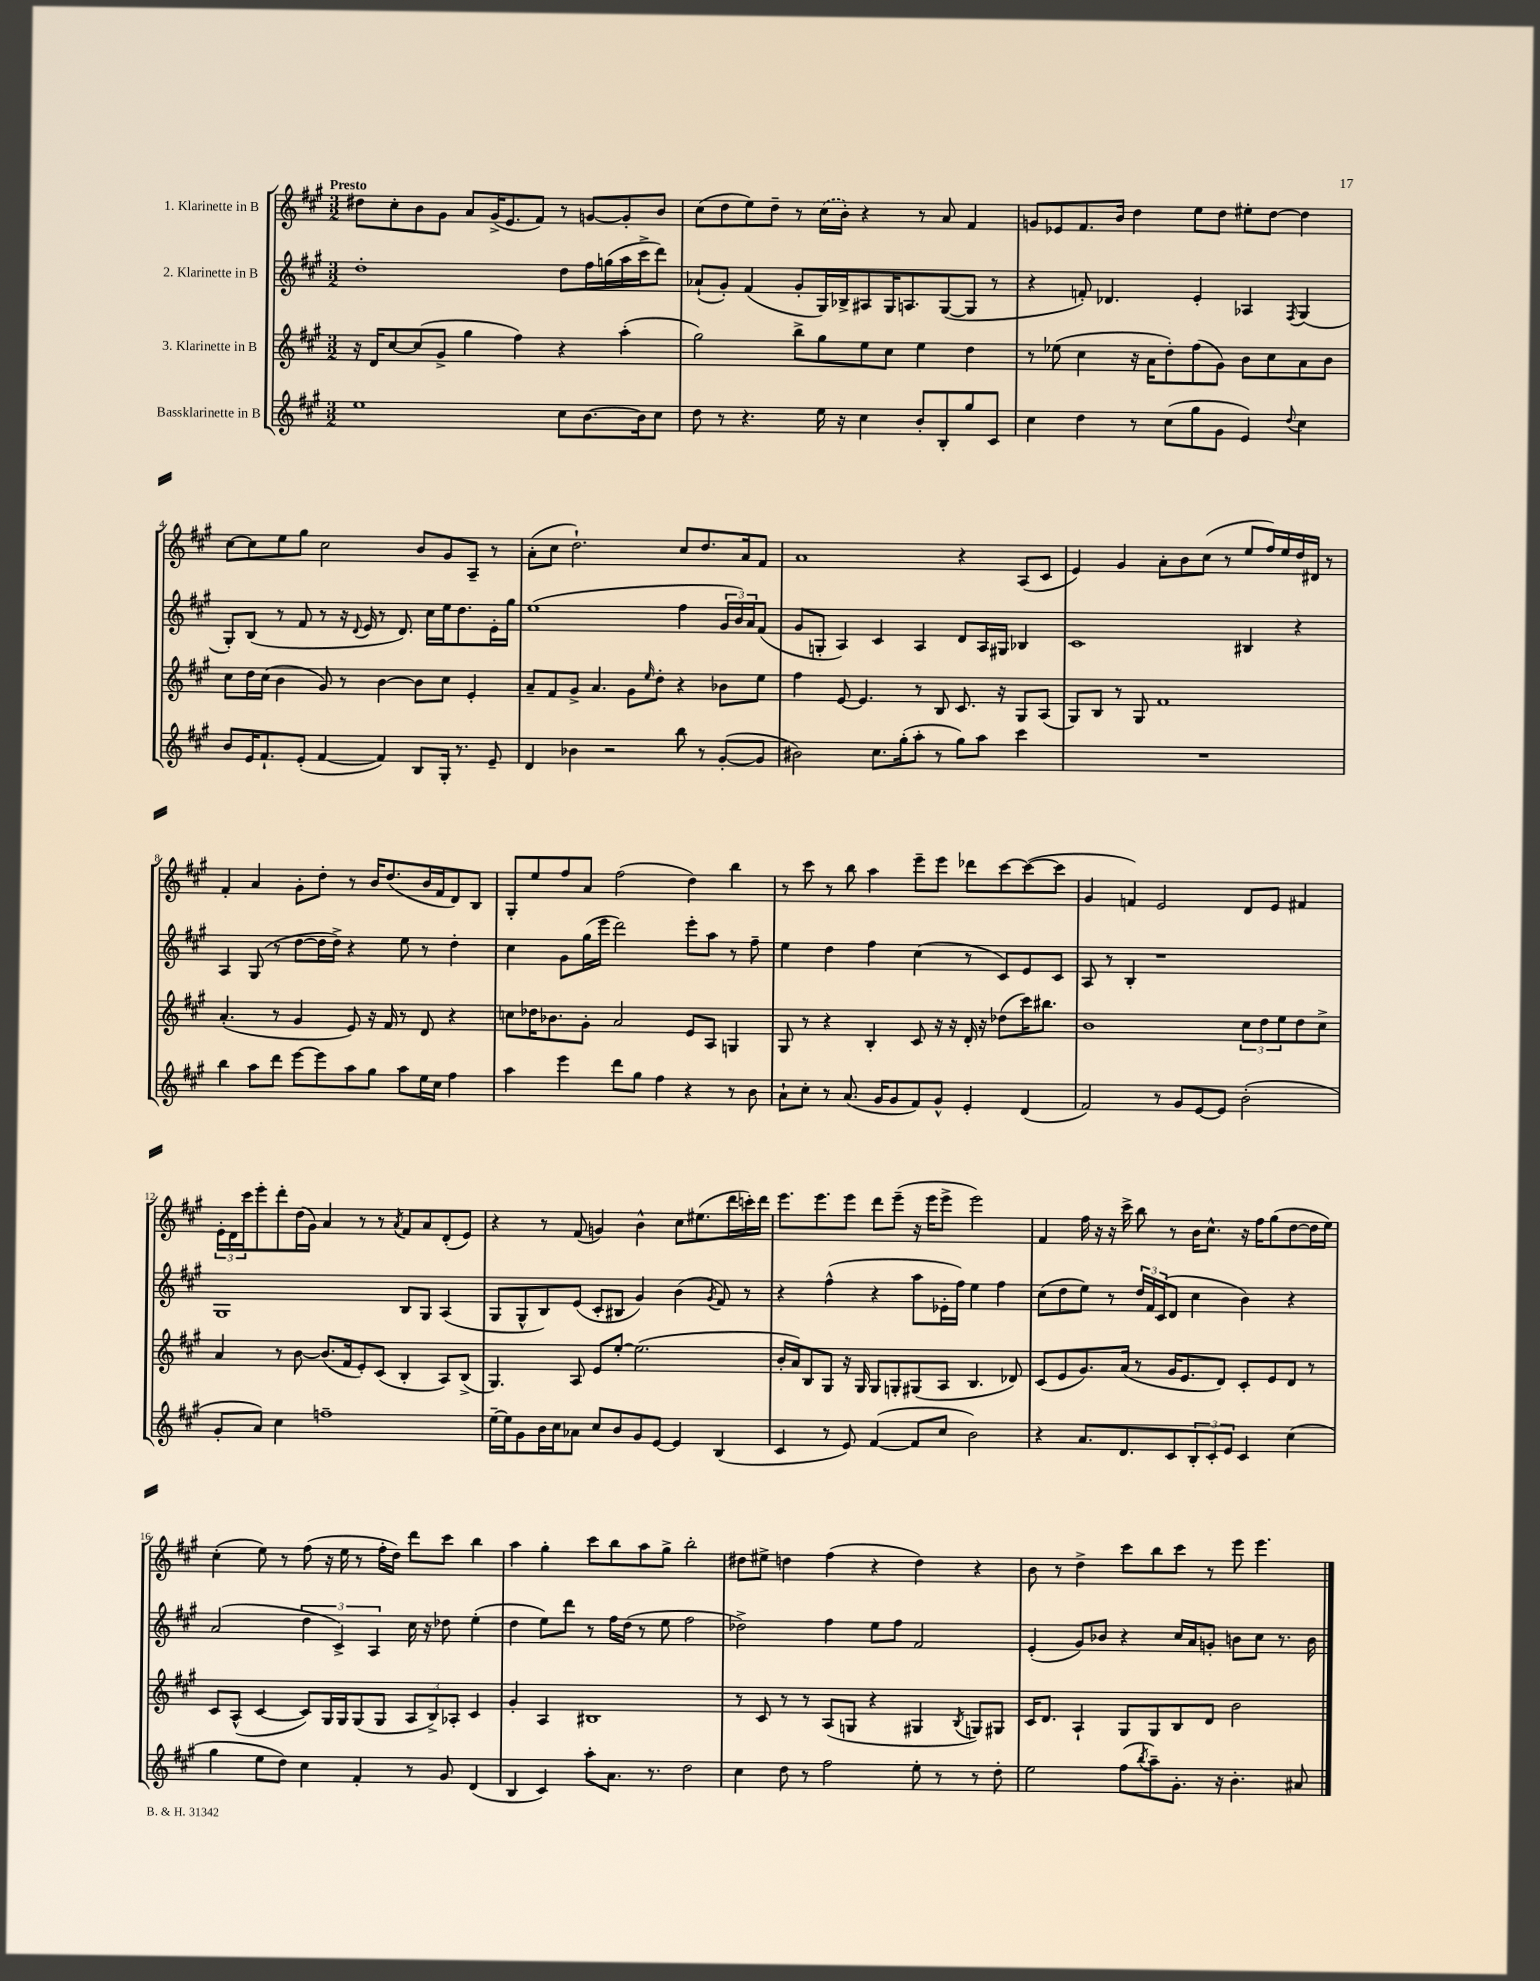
<<
\new StaffGroup <<
\new Staff = "s0" \with { instrumentName = "1. Klarinette in B" } {
    \clef treble \key a \major \numericTimeSignature \time 3/2 \tempo "Presto"
    dis''8 cis''8-. b'8 gis'8 a'8 gis'16->( e'8. fis'8) r8 g'8~ g'8-. b'8 |
    cis''8( d''8 e''8) d''8-- r8 \once \slurDashed cis''16( b'16-.) r4 r8 a'8 fis'4 |
    g'8 ees'8 fis'8. b'16 d''4 e''8 d''8 eis''8-. d''8~ d''4 |
    cis''8~ cis''8 e''8 gis''8 cis''2 b'8 gis'8 a8-- r8 |
    a'8-.( cis''8 d''2.-!) cis''8 d''8. a'16 fis'8 |
    a'1 r4 a8( cis'8 |
    e'4) gis'4 a'8-. b'8 cis''8( r8 e''8 fis''16) e''16 d''16 dis'16 r8 |
    fis'4-. a'4 gis'8-. d''8-. r8 b'16 d''8.( b'16 fis'16 d'8) b8 |
    gis8-. e''8 fis''8 a'8 fis''2( d''4) b''4 |
    r8 cis'''8 r8 b''8 a''4 e'''8-- e'''8 des'''8 cis'''8~ cis'''8~( cis'''8 |
    gis'4 f'4) e'2 d'8 e'8 fis'4 |
    \tuplet 3/2 { e'16-. d'16 cis'''16 } e'''8-. d'''8-. d''16( gis'16) a'4 r8 r8 \acciaccatura { a'8 } fis'8 a'8 d'8-.( e'8) |
    r4 r8 fis'8( g'4) b'4-^ cis''8 eis''8.( d'''16 c'''16-.) d'''16 |
    e'''8. e'''8. e'''8 d'''8 e'''8--( r16 e'''16 e'''8-> e'''2) |
    fis'4 fis''16 r16 r16 cis'''16-> b''8 r8 b'16 cis''8.-^ r16 fis''16 gis''8( d''8~ d''16 e''16) |
    cis''4-.( e''8) r8 fis''8( r16 e''16 r8 fis''16-. d''16) d'''8 cis'''8 b''4 |
    a''4 gis''4-. cis'''8 b''8 a''8 gis''8-> b''2-. |
    dis''8 eis''8-> d''4 fis''4( r4 d''4) r4 |
    b'8 r8 d''4-> cis'''8 b''8 cis'''8 r8 e'''8 e'''4. \bar "|." |
}
\new Staff = "s1" \with { instrumentName = "2. Klarinette in B" } {
    \clef treble \key a \major \numericTimeSignature \time 3/2
    d''1-. d''8 fis''16 g''16( a''16 cis'''16-> d'''8) |
    aes'8-!( gis'8-.) fis'4( gis'8-. gis16) bes16-> ais8 gis16 a8. gis8~( gis8 r8 |
    r4 f'8-.) des'4. e'4-. aes4 \acciaccatura { fis8 } gis4( |
    gis8-.) b8( r8 fis'8 r8 r16 \appoggiatura { d'8 } e'16 r8 d'8.) cis''16 e''16 d''8. e'16-. gis''16 |
    e''1( fis''4 \tuplet 3/2 { gis'16 b'16) a'16 } fis'8( |
    gis'8 g8-. a4) cis'4 a4 d'8 a16 gis16 bes4 |
    cis'1 bis4 r4 |
    a4 gis8( r8 d''8~ d''16 d''16->) r4 e''8 r8 d''4-. |
    cis''4 gis'8 gis''16( e'''16 d'''2) e'''8-. a''8 r8 fis''8-- |
    e''4 d''4 fis''4 cis''4( r8 cis'8) e'8 cis'8 |
    a8 r8 b4-. r1 |
    gis1 b8 gis8 a4( |
    gis8 gis8-^ b8) e'8( cis'8-. bis8 gis'4) b'4( \acciaccatura { gis'8 } fis'8) r8 |
    r4 fis''4-^( r4 a''8 ees'16-. fis''16) e''4 fis''4 |
    cis''8( d''8 e''8) r8 \tuplet 3/2 { d''16 fis'16 cis'16( } d'8 cis''4 b'4) r4 |
    a'2( \tuplet 3/2 { d''4 cis'4->) a4 } cis''16 r16 des''8 e''4-.( |
    d''4 e''8) d'''8 r8 fis''16 d''16( r8 e''8 fis''2 |
    des''2->) fis''4 e''8 fis''8 fis'2 |
    e'4-.( gis'8) bes'8 r4 cis''16 a'16 g'8-. b'8 cis''8 r8. b'16 \bar "|." |
}
\new Staff = "s2" \with { instrumentName = "3. Klarinette in B" } {
    \clef treble \key a \major \numericTimeSignature \time 3/2
    r16 d'16 cis''8~ cis''8( gis'8-> gis''4 fis''4) r4 a''4-.( |
    gis''2) b''8-> gis''8 e''8 cis''8 e''4 d''4 |
    r8 ees''8( cis''4 r16 a'16 d''8-.) fis''8( gis'8) b'8 cis''8 a'8 b'8 |
    cis''8 d''16 cis''16( b'4 gis'8) r8 b'4~ b'8 cis''8 e'4-. |
    a'8-- fis'8 gis'8-> a'4. gis'8 \grace { e''16 } d''8-. r4 bes'8 e''8 |
    fis''4 e'8~ e'4. r8 b8 cis'8. r16 gis8 a8( |
    gis8) b8 r8 gis8 fis'1 |
    a'4.-.( r8 gis'4 e'8) r16 fis'16 r8 d'8 r4 |
    c''8 des''16 bes'8. gis'8-. a'2 e'8 a8 g4 |
    gis8 r8 r4 b4-. cis'8 r16 r16 d'16-. r16 des''8( cis'''16) bis''8. |
    b'1 \tuplet 3/2 { cis''8 d''8 e''8 } d''8 cis''8-> |
    a'4 r8 b'8~ b'8.( fis'16 e'8-.) cis'8( b4-. a8) b8->( |
    gis4.) a8 e'8 e''8~-. e''2.( |
    b'16-. a'16) b8 gis8 r16 gis16 gis8 g8-. gis8( a8 b4. des'8) |
    cis'8( e'8 gis'8.) a'16( r8 gis'16 e'8. d'8) cis'8-. e'8 d'8 r8 |
    cis'8 a8-^( cis'4~ cis'8) gis16 gis16 gis8( gis8 \tuplet 3/2 { a8 b8->) aes8-. } cis'4 |
    gis'4-. a4 bis1 |
    r8 cis'8 r8 r8 a8( g8 r4 gis4 \acciaccatura { b8 } g8) gis8 |
    cis'16 d'8. a4-! gis8 gis8 b8 d'8 b'2 \bar "|." |
}
\new Staff = "s3" \with { instrumentName = "Bassklarinette in B" } {
    \clef treble \key a \major \numericTimeSignature \time 3/2
    e''1 cis''8 b'8.~ b'16 cis''8 |
    d''8 r8 r4. e''16 r16 cis''4 b'8-. b8-. gis''8 cis'8 |
    cis''4 d''4 r8 cis''8( gis''8 gis'8 e'4) \appoggiatura { d''8 } cis''4 |
    b'8 e'16 fis'8.-! e'8-.( fis'4~ fis'4) b8 gis16-. r8. e'8-- |
    d'4 bes'4 r2 b''8 r8 gis'8~-.( gis'8 |
    bis'2) cis''8. gis''16-.( a''8-. r8 gis''8) a''8 cis'''4 |
    R1. |
    b''4 a''8 d'''8 e'''8~ e'''8 a''8 gis''8 a''8 e''16 cis''16 fis''4 |
    a''4 e'''4 d'''8 gis''8 fis''4 r4 r8 b'8 |
    a'8-! cis''8-. r8 a'8.( gis'16 gis'8 fis'8) gis'8-^ e'4-. d'4( |
    fis'2) r8 gis'8 e'8~ e'8 b'2-.( |
    gis'8-. a'8) cis''4 f''1-- |
    e''16~-- e''16 gis'8 b'16 cis''16 aes'8 cis''8 b'8 gis'8 e'8~ e'4 b4( |
    cis'4 r8 e'8) fis'4~( fis'8 cis''8 b'2) |
    r4 a'8. d'8. cis'8 \tuplet 3/2 { b8-. cis'8-. e'8 } cis'4 cis''4( |
    gis''4 e''8 d''8) cis''4 fis'4-. r8 gis'8 d'4( |
    b4 cis'4) a''8-. a'8. r8. d''2 |
    cis''4 d''8 r8 fis''2 e''8-. r8 r8 d''8-. |
    e''2 fis''8( \acciaccatura { b''8 } a''8--) gis'8.-. r16 b'4.-. ais'8 \bar "|." |
}
>>
>>
